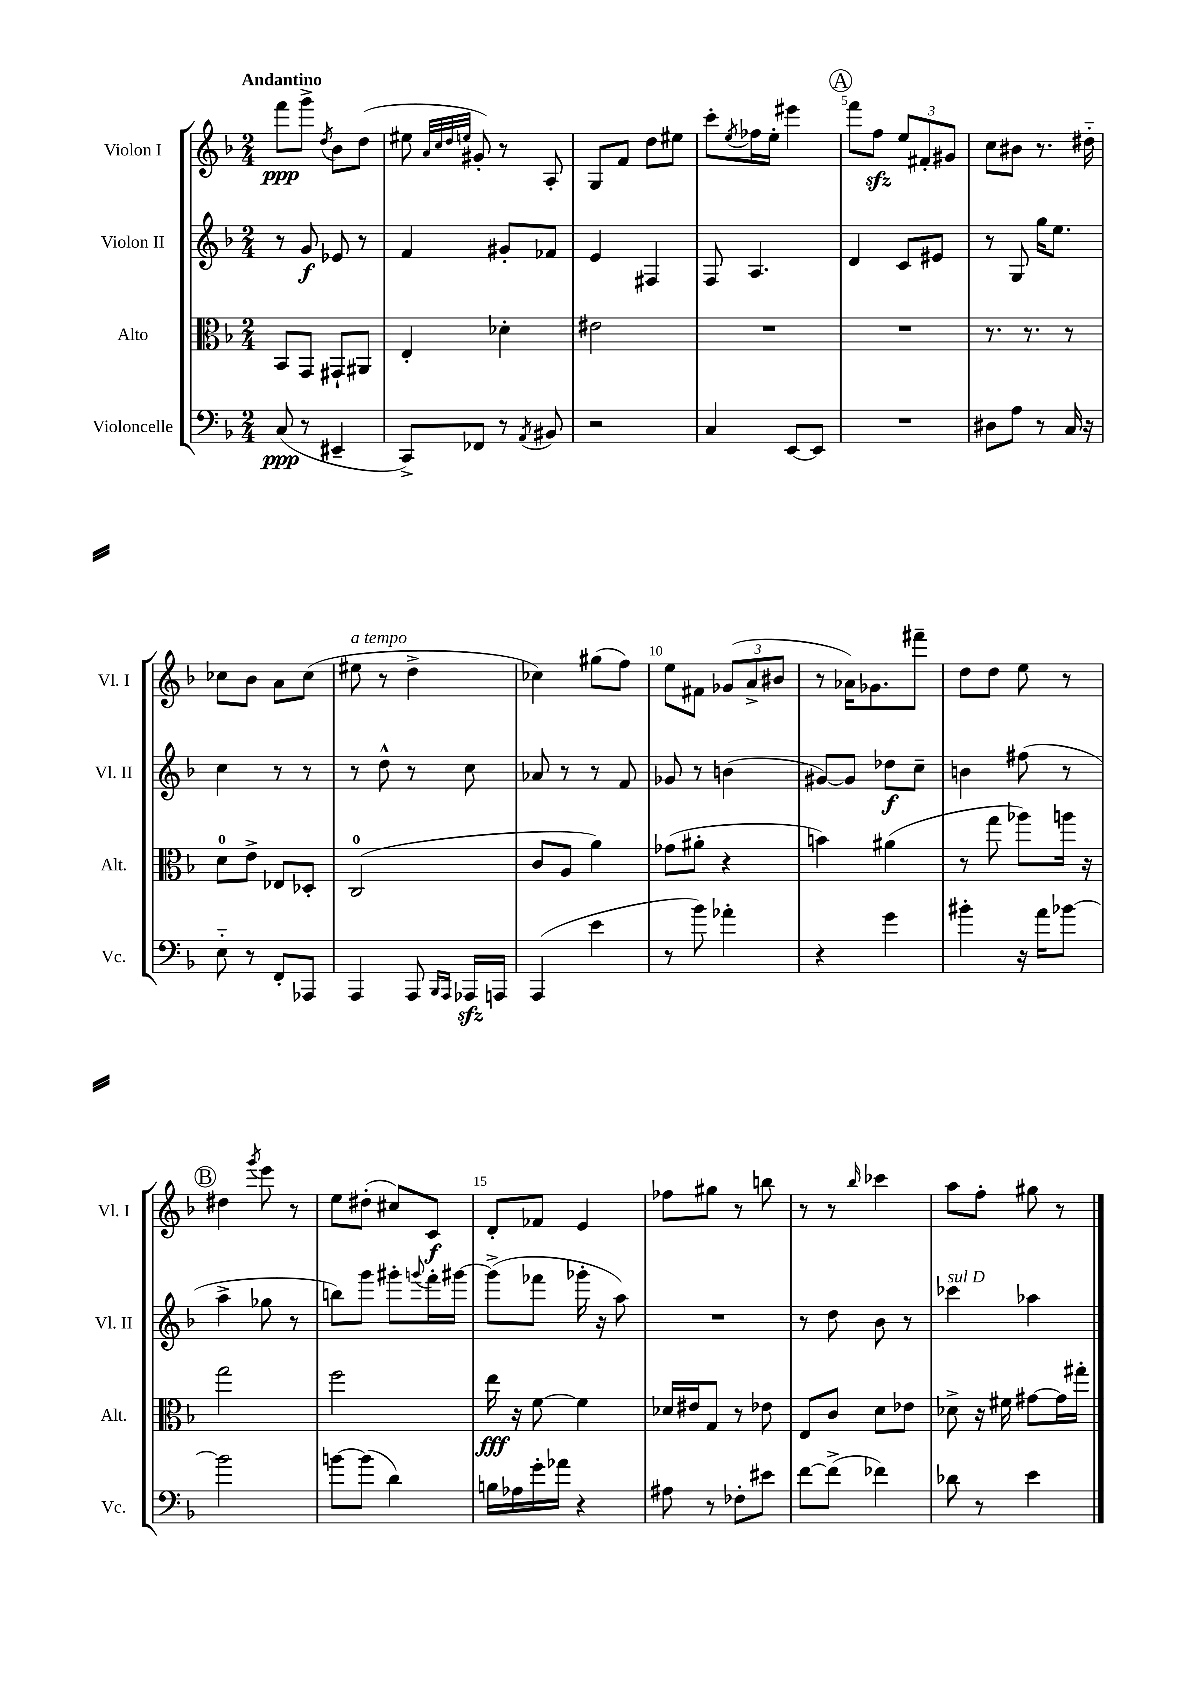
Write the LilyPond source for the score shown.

<<
\new StaffGroup <<
\new Staff = "s0" \with { instrumentName = "Violon I" shortInstrumentName = "Vl. I" } {
    \clef treble \key f \major \numericTimeSignature \time 2/4 \tempo "Andantino"
    f'''8\ppp g'''8-> \acciaccatura { d''8 } bes'8 d''8( |
    eis''8 \grace { a'32 c''32 d''32 e''32 } gis'8-.) r8 a8-. |
    g8 f'8 d''8 eis''8 |
    c'''8-. \acciaccatura { e''8 } fes''16 e''16-. eis'''4 |
    \mark \markup { \circle "A" } f'''8 f''8\sfz \tuplet 3/2 { e''8 fis'8-. gis'8 } |
    c''8 bis'8 r8. dis''16-_ |
    ces''8 bes'8 a'8 ces''8( |
    eis''8^\markup { \italic "a tempo" } r8 d''4-> |
    ces''4) gis''8( f''8) |
    e''8 fis'8 \tuplet 3/2 { ges'8( a'8-> bis'8 } |
    r8 aes'16) ges'8. fis'''8-- |
    d''8 d''8 e''8 r8 |
    \mark \markup { \circle "B" } dis''4 \acciaccatura { g'''8 } e'''8 r8 |
    e''8 dis''8-.( cis''8) c'8\f |
    d'8-. fes'8 e'4 |
    fes''8 gis''8 r8 b''8 |
    r8 r8 \grace { bes''16 } ces'''4 |
    a''8 f''8-. gis''8 r8 \bar "|." |
}
\new Staff = "s1" \with { instrumentName = "Violon II" shortInstrumentName = "Vl. II" } {
    \clef treble \key f \major \numericTimeSignature \time 2/4
    r8 g'8\f ees'8 r8 |
    f'4 gis'8-. fes'8 |
    e'4 fis4 |
    f8 a4. |
    \mark \markup { \circle "A" } d'4 c'8 eis'8 |
    r8 g8 g''16 e''8. |
    c''4 r8 r8 |
    r8 d''8-^ r8 c''8 |
    aes'8 r8 r8 f'8 |
    ges'8 r8 b'4( |
    gis'8~) gis'8 des''8\f c''8-- |
    b'4 fis''8( r8 |
    \mark \markup { \circle "B" } a''4-> ges''8 r8 |
    b''8) g'''8 gis'''8-. \appoggiatura { g'''8 } f'''16-. gis'''16~ |
    gis'''8->( fes'''8 ges'''16-. r16 a''8) |
    R2 |
    r8 d''8 bes'8 r8 |
    ces'''4^\markup { \italic "sul D" } aes''4 \bar "|." |
}
\new Staff = "s2" \with { instrumentName = "Alto" shortInstrumentName = "Alt." } {
    \clef alto \key f \major \numericTimeSignature \time 2/4
    bes,8 g,8 gis,8-! ais,8 |
    e4-. des'4-. |
    eis'2 |
    R2 |
    \mark \markup { \circle "A" } R2 |
    r8. r8. r8 |
    d'8-0 e'8-> ees8 des8-. |
    c2-0( |
    c'8 a8 a'4) |
    ges'8( ais'8-. r4 |
    b'4) ais'4( |
    r8 g''8 aes''8) a''16 r16 |
    \mark \markup { \circle "B" } g''2 |
    f''2 |
    e''16\fff r16 f'8~ f'4 |
    des'16 eis'16 g8 r8 ees'8 |
    e8 c'8 d'8 ees'8 |
    des'8-> r16 fis'16 gis'8~ gis'16 gis''16-. \bar "|." |
}
\new Staff = "s3" \with { instrumentName = "Violoncelle" shortInstrumentName = "Vc." } {
    \clef bass \key f \major \numericTimeSignature \time 2/4
    c8\ppp( r8 eis,4-- |
    c,8->) fes,8 r8 \acciaccatura { a,8 } bis,8 |
    r2 |
    c4 e,8~ e,8 |
    \mark \markup { \circle "A" } R2 |
    dis8 a8 r8 c16 r16 |
    e8-_ r8 f,8-. aes,,8 |
    a,,4 a,,8 \grace { bes,,16 a,,16 } aes,,16\sfz a,,16 |
    a,,4( e'4 |
    r8 bes'8) aes'4-. |
    r4 g'4 |
    bis'4-. r16 a'16 bes'8~ |
    \mark \markup { \circle "B" } bes'2 |
    b'8~ b'8( d'4) |
    b16 aes16 g'16-. aes'16 r4 |
    ais8 r8 fes8-. eis'8 |
    f'8~ f'8->( fes'4) |
    des'8 r8 e'4 \bar "|." |
}
>>
>>
\layout { \context { \Score \override BarNumber.break-visibility = ##(#f #t #t) barNumberVisibility = #(every-nth-bar-number-visible 5) } }
